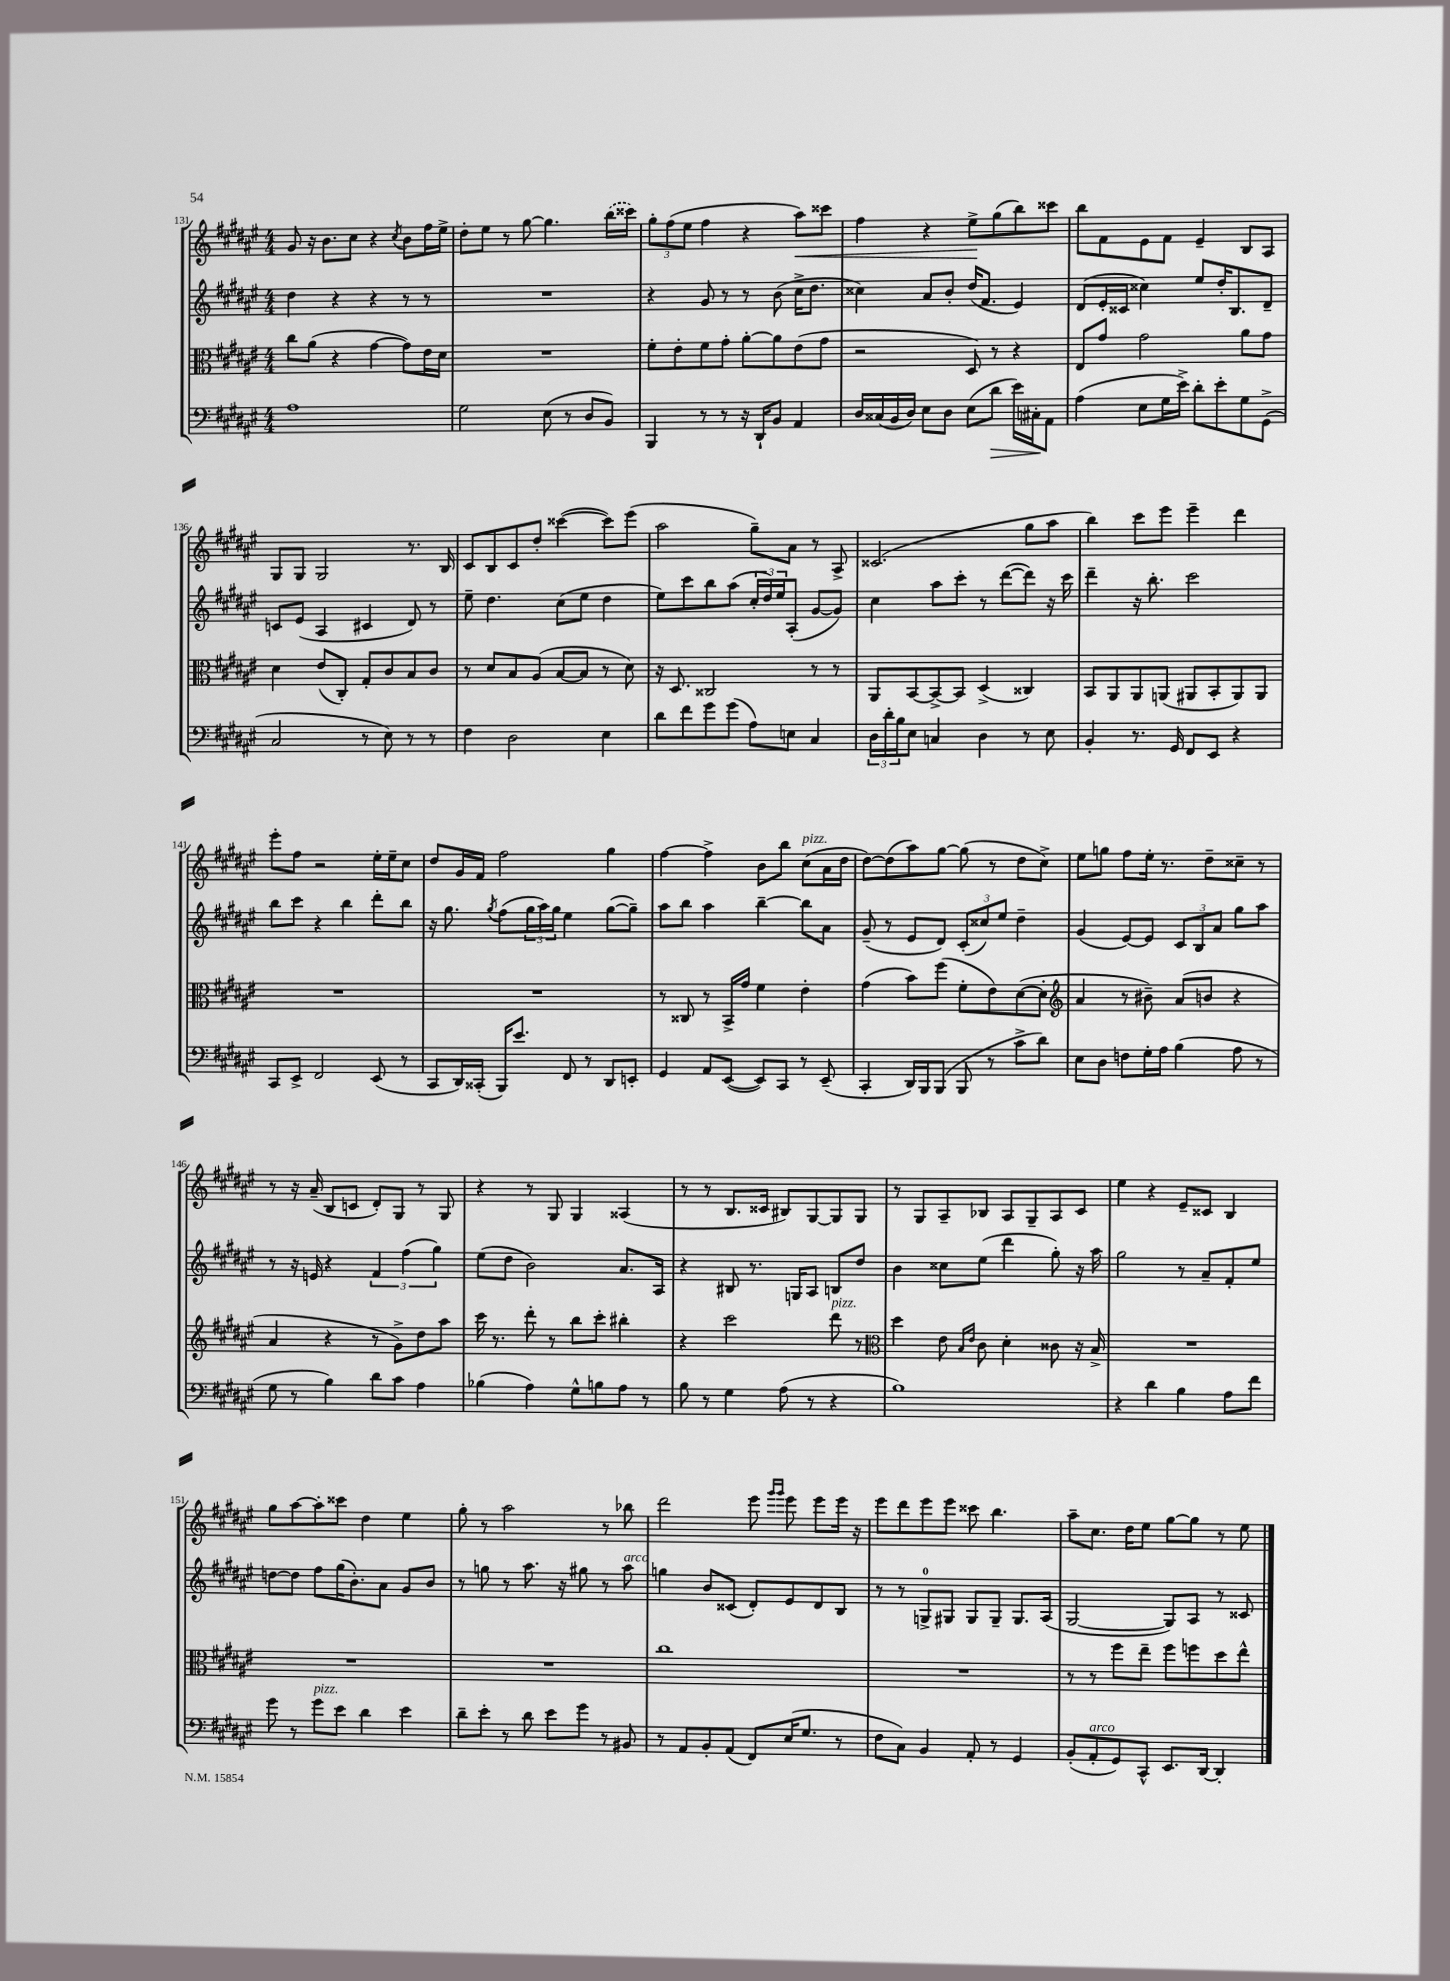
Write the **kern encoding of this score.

**kern	**kern	**kern	**kern
*staff4	*staff3	*staff2	*staff1
*clefF4	*clefC3	*clefG2	*clefG2
*k[f#c#g#d#a#e#]	*k[f#c#g#d#a#e#]	*k[f#c#g#d#a#e#]	*k[f#c#g#d#a#e#]
*M4/4	*M4/4	*M4/4	*M4/4
1A#	8cc#	4dd#	8g#
.	(8a#	.	16r
.	.	.	8.b
.	4r	4r	.
.	.	.	8cc#
.	[4g#	4r	4r
.	.	.	8qcc#
.	8g#])	8r	8b
.	16e#	8r	16ff#
.	16d#	.	16ee#^
=	=	=	=
2G#	1r	1r	8dd#'
.	.	.	8ee#
.	.	.	8r
.	.	.	[8gg#
(8E#	.	.	4.gg#]
8r	.	.	.
8D#	.	.	.
8BB)	.	.	(16bb
.	.	.	16ccc##)
=	=	=	=
4BBB	8f#'	4r	12gg#'
.	.	.	(12ff#
.	8e#'	.	.
.	.	.	12ee#
8r	8f#	8g#	4ff#
8r	8g#'	8r	.
16r	[8a#'	8r	4r
16DD#`	.	.	.
8BB	8a#]	(8b	.
4AA#	(8e#	16cc#^	8aa#)
.	.	8.dd#	.
.	8g#	.	8ccc##
=	=	=	=
16D#	2r	4cc##)	4ff#
(16C##	.	.	.
16BB	.	.	.
16D#)	.	.	.
8E#	.	8a#	4r
8D#	.	8b'	.
(8E#	8D#)	(16dd#	8ee#^
.	.	8.f#	.
8d#	8r	.	(8gg#
16e#)	4r	4e#)	8bb)
16C#'	.	.	.
8AA#	.	.	8ccc##
=	=	=	=
(4A#	8E#	(8d#	8bb
.	8g#	16e#'	8f#
.	.	16c##	.
8E#	2g#	4cc##)	8e#
16G#	.	.	8f#
16e#^)	.	.	.
8d#'	.	8ee#	4e#~
8e#'	.	16dd#'	.
.	.	8.B	.
8G#	8a#	.	8B
(8GG#^	8g#	8d#~	8A#
=	=	=	=
2C#	4d#	8c	8G#
.	.	(8e#	8G#
.	(8e#	4A#	2G#
.	8C#')	.	.
8r	8G#'	4c#	.
8E#)	8c#	.	.
8r	8B	8d#)	8.r
8r	8c#	8r	.
.	.	.	16B
=	=	=	=
4F#	8r	8ee#~	8c#
.	8d#	4.dd#	8B
2D#	8B	.	8c#
.	(8A#	.	8dd#'
.	[8B	(8cc#	([4ccc##
.	8B]	8ee#	.
4E#	8r	4dd#	8ccc##])
.	8d#)	.	(8eee#
=	=	=	=
8d#	16r	8ee#)	2aa#
.	8.D#	.	.
8f#	.	8ccc#	.
8g#	2C##	8bb	.
(8g#	.	(8aa#	.
8A#)	.	24cc#'	8gg#~)
.	.	24dd#)	.
.	.	24ee#	.
8E	.	(8A#'	8a#
4C#	8r	[8g#	8r
.	8r	8g#])	8A#^
=	=	=	=
24D#	8AA#	4cc#	(2.c##
24d#'	.	.	.
24B	.	.	.
8E#	[8BB	.	.
4C	8BB^_	8aa#	.
.	8BB]	8ccc#'	.
4D#	(4D#^	8r	.
.	.	([8ddd#	.
8r	4C##)	8ddd#])	8gg#
8E#	.	16r	8aa#
.	.	16ccc#	.
=	=	=	=
4BB'	8BB	4ddd#~	4bb)
.	8AA#	.	.
8.r	8AA#	16r	8ccc#
.	.	8.bb'	.
.	(8AA	.	8eee#
16GG#	.	.	.
8FF#	8AA#	2ccc#	4eee#~
8EE#	8BB'	.	.
4r	8AA#)	.	4ddd#
.	8AA#	.	.
=	=	=	=
8CC#	1r	8bb	8eee#'
8EE#^	.	8ccc#	8ff#
2FF#	.	4r	2r
.	.	4bb	.
(8EE#	.	8ddd#'	16ee#'
.	.	.	16ee#~
8r	.	8bb	8cc#
=	=	=	=
8CC#	1r	16r	8dd#
.	.	8.gg#	.
16DD#)	.	.	16g#
(16CC##'	.	.	16f#
.	.	8qgg#	.
16BBB)	.	(8ff#	2ff#
8.e#	.	.	.
.	.	24gg#	.
.	.	24aa#)	.
.	.	24gg#	.
8FF#	.	4ee#	.
8r	.	.	.
8DD#	.	([8gg#	4gg#
8EE'	.	8gg#~])	.
=	=	=	=
4GG#	8r	8aa#	[4ff#
.	8C##	8bb	.
8AA#	8r	4aa#	4ff#^]
([8EE#	16BB^	.	.
.	16g#	.	.
8EE#])	4f#	[4bb~	8b
8CC#	.	.	8bb
8r	4e#'	8bb]	(8cc#
(8EE#~	.	8a#	16a#
.	.	.	16dd#
=	=	=	=
4CC#'	(4g#	(8g#~	[8dd#)
.	.	8r	(8dd#]
16DD#)	8b)	8e#	8aa#)
16BBB	.	.	.
(8BBB	(8ff#	8d#)	[8gg#
8BBB	8f#'	(12c#'	(8gg#]
.	.	12cc##)	.
8r	8e#)	.	8r
.	.	12ee#	.
8c#^	([8d#	4dd#~	8dd#
8d#)	8d#']	.	8cc#^)
=	=	=	=
*	*clefG2	*	*
8E#	4a#	(4g#	8ee#
8D#	.	.	8gg
8F	8r	[8e#)	8ff#
16G#'	8b#~)	8e#]	16ee#'
16A#	.	.	8.r
(4B	(8a#	12c#	.
.	.	12B	.
.	8b	.	8dd#~
.	.	12a#	.
8A#	4r	8gg#	8cc##~
8r	.	8aa#	8r
=	=	=	=
8G#	4a#	8r	8r
8r	.	16r	16r
.	.	16e	(16a#~
4B)	4r	4r	8B
.	.	.	8c
8d#	8r	6f#	8d#')
8c#	8g#^)	.	8G#
.	.	(6ff#	.
4A#	8dd#	.	8r
.	.	6gg#)	.
.	8aa#	.	8G#
=	=	=	=
(4B-	16ccc#	(8ee#	4r
.	8.r	.	.
.	.	8dd#	.
4A#)	8ddd#'	2b)	8r
.	8r	.	8G#
8G#^^	8bb	.	4G#
8B	8ccc#'	.	.
8A#	4bb#'	8.a#	(4A##
8r	.	.	.
.	.	16A#	.
=	=	=	=
8B	4r	4r	8r
8r	.	.	8r
4G#	2ccc#	8B#	8.B
.	.	8.r	.
.	.	.	16c##
(8A#	.	.	8B#)
.	.	16G	.
8r	.	8A#	[8G#
4r	8ddd#	8B	8G#]
.	8r	8dd#	8G#
=	=	=	=
*	*clefC3	*	*
1B)	4dd#	4b	8r
.	.	.	8G#
.	8e#	8cc##	8A#~
.	16qqB	.	.
.	16qqe#	.	.
.	8c#	(8ee#	8B-
.	4d#'	4ddd#	8A#
.	.	.	8G#~
.	8c##	8gg#')	8A#
.	16r	16r	8c#
.	16B^	16aa#	.
=	=	=	=
4r	1r	2gg#	4ee#
4d#	.	.	4r
4B	.	8r	8e#~
.	.	8a#~	8c##
8A#	.	8f#'	4B
8f#	.	8ee#	.
=	=	=	=
8g#	1r	[8dd	8gg#
8r	.	8dd]	[8aa#
8g#	.	8ff#	8aa#']
8e#	.	(16gg#	8ccc##
.	.	8.b')	.
4d#	.	.	4dd#
.	.	8a#	.
4e#	.	8g#	4ee#
.	.	8b	.
=	=	=	=
8d#~	1r	8r	8gg#'
8e#'	.	8gg	8r
8r	.	8r	2aa#
8d#	.	8.aa#	.
8e#	.	.	.
.	.	16r	.
8g#	.	8gg#	.
8r	.	8r	8r
8BB#	.	8aa#	8bb-
=	=	=	=
8r	1cc#	4gg	2ddd#
8AA#	.	.	.
8BB'	.	8b	.
(8AA#	.	(8c##	.
8FF#)	.	8d#')	8eee#
.	.	.	16qqggg#
.	.	.	16qqggg#
(16E#	.	8e#	8eee#
8.G#	.	.	.
.	.	8d#	8eee#
8r	.	8B	16eee#
.	.	.	16r
=	=	=	=
8F#	1r	8r	8eee#
8C#)	.	8r	8ddd#
4BB	.	8G^	8eee#
.	.	8G#	8eee#
8AA#'	.	8G#	8ccc##
8r	.	8G#~	4.bb
4GG#	.	8.G#	.
.	.	(16A#	.
=	=	=	=
(8BB'	8r	[2G#	8aa#~
8AA#'	8r	.	8.cc#
8GG#)	8ff#	.	.
.	.	.	16dd#
8CC#^^	8ee#~	.	8ee#
8.EE#	8ff#	8G#])	[8gg#
.	8ff	8A#	8gg#]
[16DD#	.	.	.
4DD#']	8dd#	8r	8r
.	8ee#^^	8c##	8ee#
==	==	==	==
*-	*-	*-	*-
